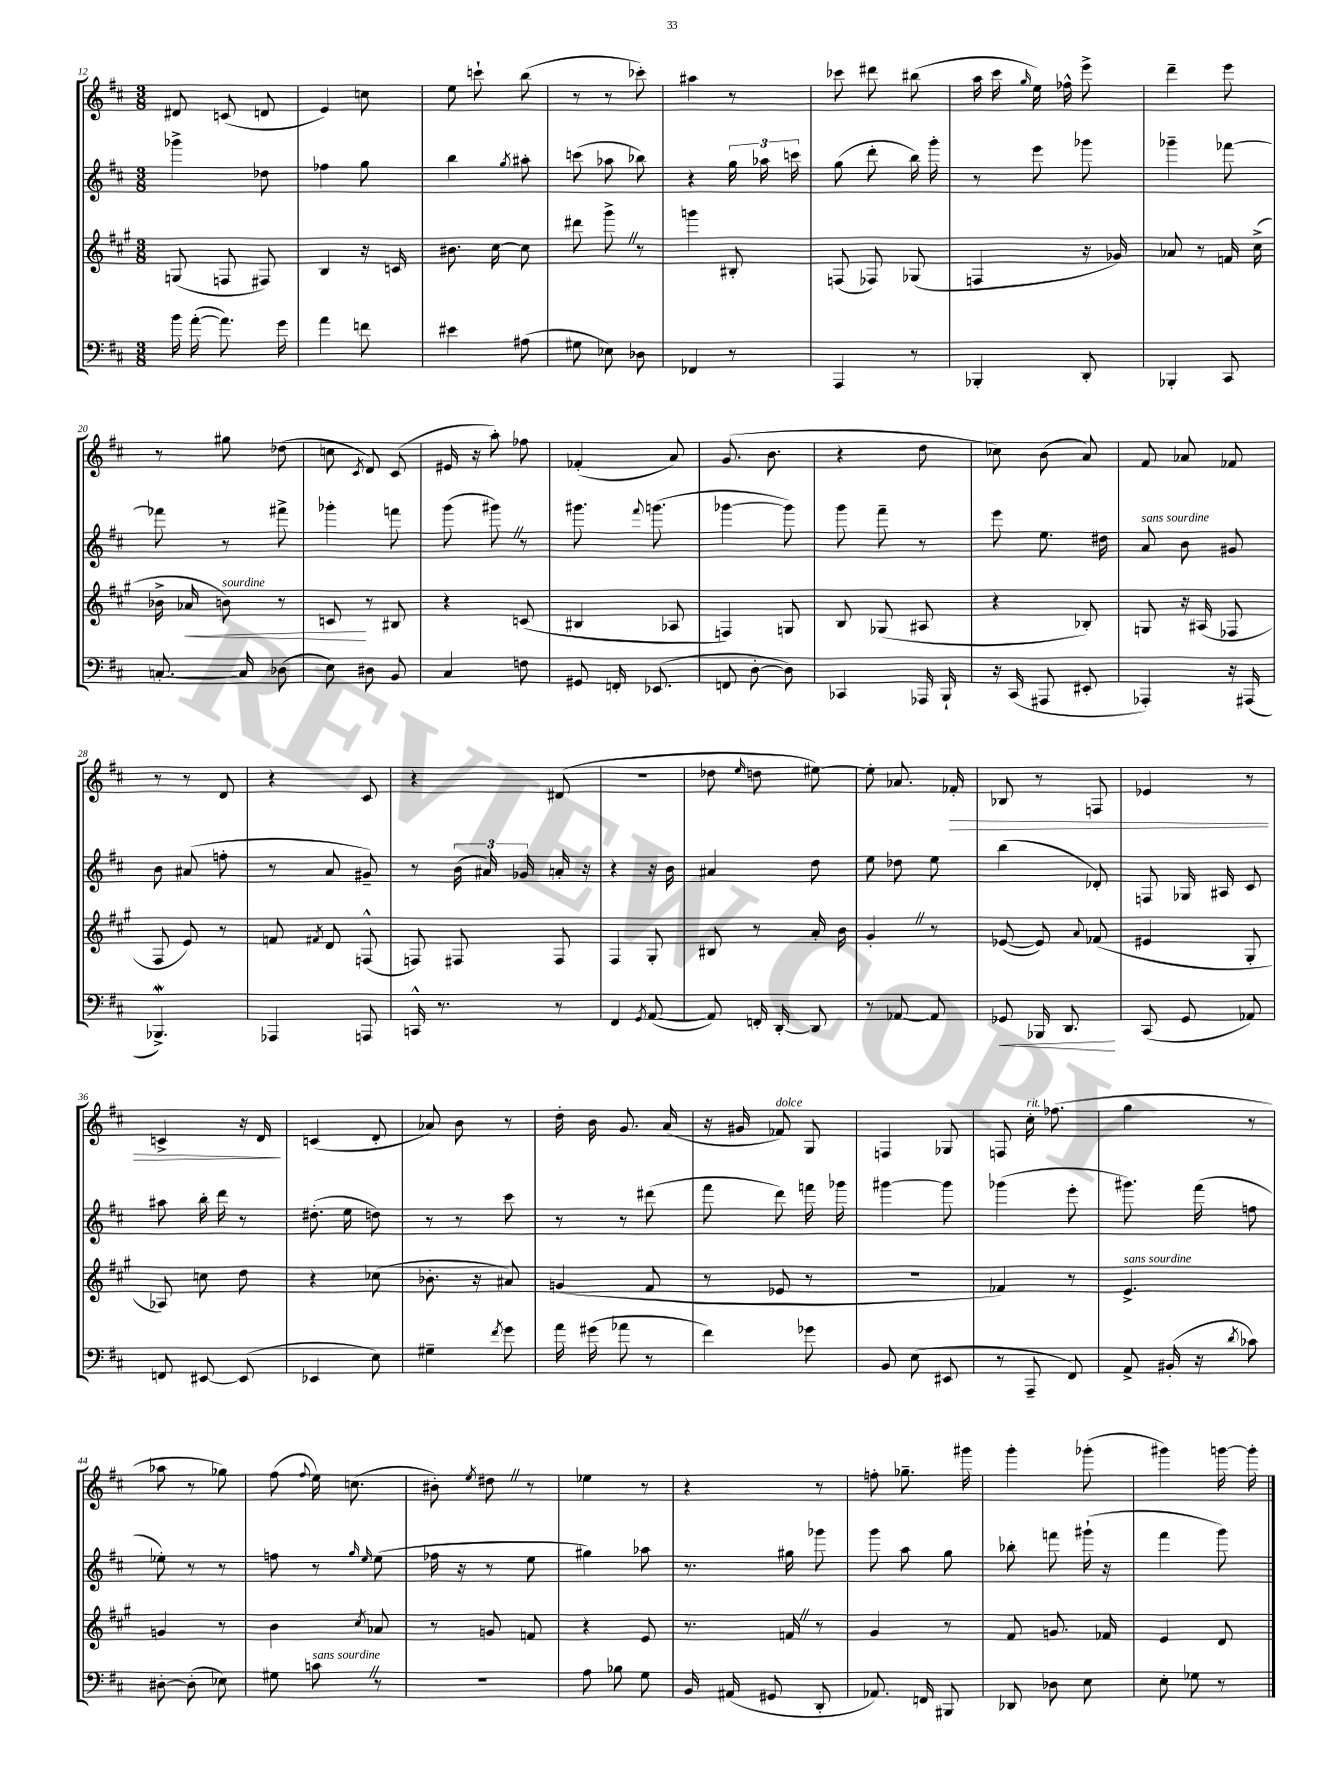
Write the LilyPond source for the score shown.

<<
\new StaffGroup <<
\new Staff = "s0" {
    \clef treble \key d \major \numericTimeSignature \time 3/8
    \autoBeamOff dis'8 c'8( d'8 |
    e'4) c''8 |
    e''8 c'''8-! b''8( |
    r8 r8 ces'''8-.) |
    ais''4 r8 |
    ces'''8 dis'''8 bis''8( |
    a''16 cis'''16 \grace { g''16 } e''16) fes''16-^ e'''8-> |
    d'''4-- e'''8 |
    r8 gis''8 des''8( |
    c''8 \acciaccatura { cis'8 } d'8) cis'8( |
    eis'16 r16 a''8-.) fes''8 |
    fes'4-.( a'8) |
    g'8.( b'8. |
    r4 d''8 |
    ces''8) b'8( a'8) |
    fis'8 aes'8 fes'8 |
    r8 r8 d'8 |
    r4 cis'8 |
    r4 dis'8( |
    R4. |
    des''8 \grace { e''16 } d''8 eis''8~) |
    eis''8-. aes'8. fes'16-.\> |
    bes8 r8 f8 |
    ees'4 r8 |
    c'4-> r16 d'16\! |
    c'4( d'8-. |
    aes'8) b'8 r8 |
    d''16-. b'16 g'8. a'16( |
    r16 gis'16 fes'8^\markup { \italic "dolce" }) g8 |
    f4 ges8 |
    f8 cis''16-.^\markup { \italic "rit." } fes''8.( |
    g''4 r8 |
    aes''8 r8 ges''8) |
    fis''8( \appoggiatura { fis''8 } e''16) c''8.( |
    bis'8-.) \acciaccatura { e''8 } dis''8 \once \override BreathingSign.text = \markup { \musicglyph "scripts.caesura.straight" } \breathe r8 |
    ees''4 r8 |
    r4 r8 |
    f''8-. ges''8.-- gis'''16 |
    g'''4-. ges'''8-.( |
    gis'''4) g'''16~ g'''16-. \bar "|." |
}
\new Staff = "s1" {
    \clef treble \key d \major \numericTimeSignature \time 3/8
    \autoBeamOff ges'''4-> des''8 |
    fes''4 g''8 |
    b''4 \acciaccatura { g''8 } ais''8-. |
    c'''8( aes''8 bes''8) |
    r4 \tuplet 3/2 { g''16 aes''16 c'''16 } |
    g''8( d'''8-. b''16) g'''16-. |
    r8 e'''8 ges'''8 |
    ges'''4-- fes'''8~ |
    fes'''8 r8 fis'''8-> |
    ges'''4-. f'''8 |
    g'''8( gis'''8) \once \override BreathingSign.text = \markup { \musicglyph "scripts.caesura.straight" } \breathe r8 |
    gis'''8. \appoggiatura { fis'''8 } g'''8.( |
    ges'''4~ ges'''8) |
    g'''8 fis'''8-- r8 |
    e'''8 e''8. dis''16 |
    a'8^\markup { \italic "sans sourdine" } b'8 gis'8 |
    b'8 ais'8( f''8-. |
    r8 a'8 gis'8--) |
    r8 \tuplet 3/2 { b'16( ais'16) ges'16 } a'16-. r16 |
    r4 r16 b'16 |
    ais'4 d''8 |
    e''8 des''8 e''8 |
    b''4( des'8-.) |
    f8 ges16 ais16 cis'8 |
    ais''8 b''16-. d'''16 r8 |
    dis''8.-.( e''16 d''8) |
    r8 r8 cis'''8 |
    r8 r8 dis'''8( |
    fis'''8 d'''8) f'''16 ges'''16 |
    gis'''4~ gis'''8 |
    ges'''4( e'''8-. |
    gis'''8.) fis'''16( f''8 |
    ees''8-.) r8 r8 |
    f''8 r8 \grace { g''16 e''16 } e''8( |
    fes''16 r16 r8 e''8 |
    gis''4) aes''8 |
    r8. gis''16 ges'''8 |
    g'''8 a''8 g''8 |
    bes''8-. f'''8 gis'''16-!( r16 |
    fis'''4 g'''8) \bar "|." |
}
\new Staff = "s2" {
    \clef treble \key a \major \numericTimeSignature \time 3/8
    \autoBeamOff g8( f8 fis8) |
    b4 r16 c'16 |
    bis'8. cis''16~ cis''8 |
    dis'''8 gis'''8-> \once \override BreathingSign.text = \markup { \musicglyph "scripts.caesura.straight" } \breathe r8 |
    g'''4 bis8-. |
    f8( fes8) ges8( |
    f4 r16 ges'16) |
    aes'8 r8 f'16 cis''16->( |
    bes'16-> aes'16\< b'8^\markup { \italic "sourdine" }) r8 |
    c'8\! r8 bis8 |
    r4 c'8( |
    bis4 aes8 |
    f4) g8 |
    b8 ges8( ais8 |
    r4 bes8-.) |
    g8 r16 ais16( fes8 |
    fis8 e'8) r8 |
    f'8 \acciaccatura { fis'8 } d'8 f8-^( |
    f8) fis8 fis8 |
    fis4 gis8-. |
    bis8 r8 a'16-. b'16 |
    gis'4-. \once \override BreathingSign.text = \markup { \musicglyph "scripts.caesura.straight" } \breathe r8 |
    ees'8~( ees'8) \appoggiatura { a'8 } fes'8( |
    eis'4 gis8-. |
    aes8) c''8 d''8 |
    r4 ces''8( |
    bes'8.-. r16 ais'8) |
    g'4( fis'8 |
    r8 ees'8 r8 |
    R4. |
    fes'4) r8 |
    e'4.->^\markup { \italic "sans sourdine" } |
    g'4 r8 |
    b'4 \acciaccatura { cis''8 } aes'8 |
    r8 g'8 f'8 |
    r4 e'8 |
    r8. f'16 \once \override BreathingSign.text = \markup { \musicglyph "scripts.caesura.straight" } \breathe r8 |
    gis'4 r8 |
    fis'8 g'8. fes'16 |
    e'4 d'8 \bar "|." |
}
\new Staff = "s3" {
    \clef bass \key d \major \numericTimeSignature \time 3/8
    \autoBeamOff b'16 a'16~-.( a'8.) g'16 |
    a'4 f'8 |
    eis'4 ais8( |
    gis8 ees8) des8 |
    fes,4 r8 |
    a,,4 r8 |
    bes,,4-. d,8-. |
    bes,,4-. cis,8 |
    c8.~-. c16 des8( |
    e8) dis8 b,8 |
    cis4 f8 |
    gis,8 f,16-. ees,8.( |
    f,8 d8~-. d8) |
    ces,4 aes,,16 b,,16-! |
    r16 cis,16( ais,,8 eis,8-. |
    aes,,4-.) r16 ais,,16( |
    bes,,4.->\mordent) |
    aes,,4 a,,8 |
    c,16-^ r8. r8 |
    fis,4 \acciaccatura { g,8 } a,8~( |
    a,8) f,16-. d,16~-. d,8 |
    r8 aes,8~ aes,8 |
    ges,8\< bes,,16 d,8.\! |
    cis,8( g,8 aes,8) |
    f,8 eis,8~ eis,8( |
    ees,4 e8) |
    gis4-- \acciaccatura { fis'8 } g'8 |
    a'16 gis'16( aes'8 r8 |
    fis'4) ges'8 |
    b,8 e8( eis,8 |
    r8 a,,8-- fis,8) |
    a,8-> bis,16-.( r16 \acciaccatura { d'8 } ces'8) |
    dis8~-. dis8-.( ees8) |
    gis8 c'8^\markup { \italic "sans sourdine" } \once \override BreathingSign.text = \markup { \musicglyph "scripts.caesura.straight" } \breathe r8 |
    r4. |
    a8 bes8 g8 |
    b,16 ais,16( gis,8 d,8-. |
    aes,8.) f,16 bis,,8 |
    des,8 des8 e8 |
    e8-. ges8 r8 \bar "|." |
}
>>
>>
\layout { \context { \Score currentBarNumber = #12 } }
